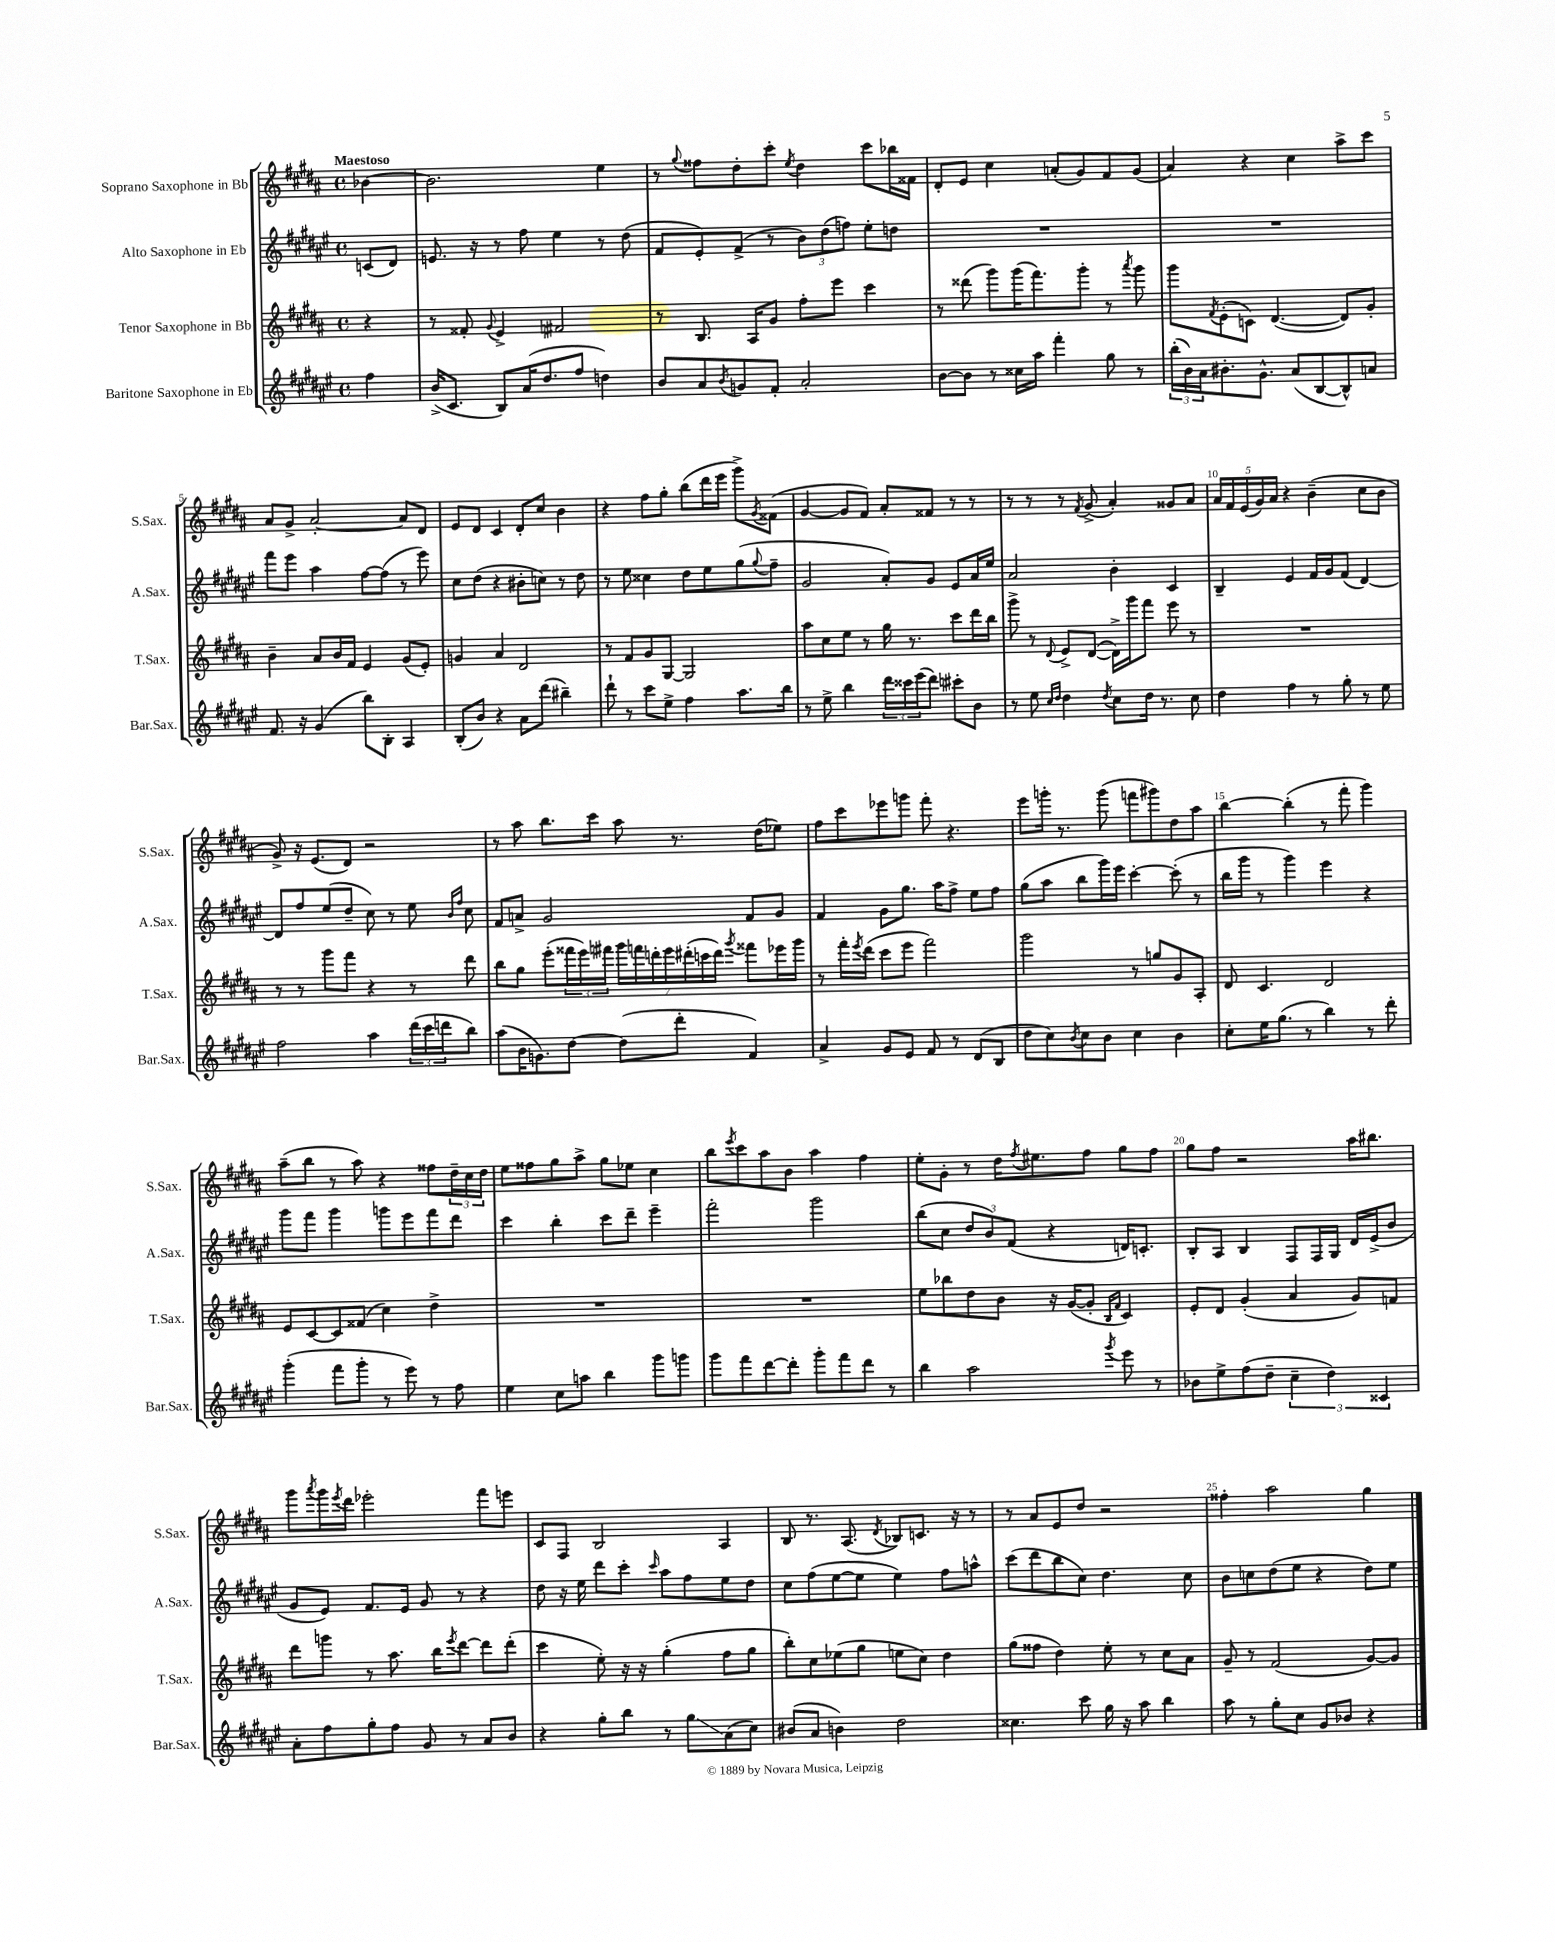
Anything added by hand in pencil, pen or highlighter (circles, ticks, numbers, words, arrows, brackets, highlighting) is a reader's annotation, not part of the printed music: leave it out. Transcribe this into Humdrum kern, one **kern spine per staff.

**kern	**kern	**kern	**kern
*staff4	*staff3	*staff2	*staff1
*clefG2	*clefG2	*clefG2	*clefG2
*k[f#c#g#d#a#e#]	*k[f#c#g#d#a#]	*k[f#c#g#d#a#e#]	*k[f#c#g#d#a#]
*M4/4	*M4/4	*M4/4	*M4/4
*met(c)	*met(c)	*met(c)	*met(c)
4ff#	4r	(8c	[4b-
.	.	8d#)	.
=	=	=	=
(16b^	8r	8.e	2.b-]
8.c#	.	.	.
.	8f##'	.	.
.	.	16r	.
.	8qqg#	.	.
8B)	4e^	8r	.
(16a#	.	8ff#	.
8.dd#	.	.	.
.	2f#	4ee#	.
8ff#	.	.	.
4dd)	.	8r	4ee
.	.	(8dd#	.
=	=	=	=
8b	8r	8f#	8r
.	.	.	8qqgg#
8a#	8.B	8e#')	8ff##
8qb	.	.	.
8g	.	(8f#^	8dd#'
.	16A#	.	.
8f#'	8g#	8r	8ccc#'
.	.	.	8qee
2a#'	8ff#'	12b)	4dd#
.	.	(12dd#	.
.	8eee	.	.
.	.	12ff)	.
.	4ccc#	8ee#'	8ccc#
.	.	8dd	16bb-
.	.	.	16f##
=	=	=	=
[8b	8r	1r	8d#'
8b]	(8ddd##	.	8e
8r	8ggg#)	.	4cc#
16cc##	(16ggg#	.	.
16aa#	8.fff#)	.	.
4fff#'	.	.	(8a'
.	8ggg#'	.	8g#)
8gg#	8r	.	8f#
.	8qaaa#	.	.
8r	8ggg#	.	(8g#
=	=	=	=
(24bb'	8ggg#	1r	4a#)
24b)	.	.	.
24a#	.	.	.
.	8qf#	.	.
8.b#'	(8e'	.	.
.	8c)	.	4r
8.g#^^	.	.	.
.	([4.d#	.	.
(8a#	.	.	4cc#
[8B	.	.	.
8B^^])	8d#])	.	8aa#^
8a	8g#'	.	8ccc#
=	=	=	=
8.f#	4b~	8fff#	8a#
.	.	8eee#	8g#^
16r	.	.	.
(4g#	8a#	4aa#	[2a#'
.	16b	.	.
.	16f#	.	.
8bb)	4e	[8ff#	.
8B'	.	(8ff#]	.
4A#	(8g#	8r	8a#]
.	8e')	8eee#)	8d#
=	=	=	=
(8B'	4g	8cc#	8e
8b)	.	(8dd#	8d#
4r	4a#	4r	4c#
8a#	2d#	8b#'	8d#'
(8ddd#	.	8cc)	8cc#
4bb#~)	.	8r	4b
.	.	8dd#	.
=	=	=	=
8ddd#`	8r	8r	4r
8r	8f#	8ee#	.
8ccc#	8g#	4cc##	8ff#
8ee#^	[8G#	.	8gg#'
4ff#	2G#]	8dd#	(8bb
.	.	8ee#	16ddd#
.	.	.	16eee
8.aa#	.	(8gg#	8ggg#^)
.	.	8qqgg#	8qg#
.	.	8ff#~	(8f##
16bb	.	.	.
=	=	=	=
8r	8aa#	2g#	[4g#
8ee#^	8cc#	.	.
4bb	8ee	.	8g#]
.	8r	.	8f#)
24ddd#	16gg#	8a#')	8a#'
24ccc##	.	.	.
.	8.r	.	.
(24eee#	.	.	.
8ddd#)	.	8g#	8f##
8ccc#'	8ccc#	8e#	8r
8b	16ddd#	16a#	8r
.	16bb	16ee#	.
=	=	=	=
8r	8ggg#^	2a#	8r
8ee#	8r	.	8r
16qqcc#	.	.	.
16qqdd#	8qqd#	.	.
4dd#	8e^	.	8r
.	.	.	8qf#
.	([8d#	.	(8g#^
8qdd#	.	.	.
8cc#	16d#^])	4b'	4a#')
.	16ggg#	.	.
16dd#	8fff#	.	.
8.r	.	.	.
.	8eee	4c#	8g##
8cc#	8r	.	8a#
=	=	=	=
4dd#	1r	4B~	20a#
.	.	.	20f#
.	.	.	(20e
.	.	.	20g#)
.	.	.	20a#
4ff#	.	4e#	4r
8r	.	16f#	(4b~
.	.	16g#	.
8gg#'	.	(8f#	.
8r	.	[4d#)	8cc#
8ee#	.	.	8b
=	=	=	=
2ff#	8r	8d#]	8g#^)
.	8r	8ff#	16r
.	.	.	(8.e
.	8ggg#	(8ee#	.
.	8fff#	8dd#~	8d#)
4aa#	4r	8cc#)	2r
.	.	8r	.
(24ddd#	8r	8ee#	.
24ccc#	.	.	.
24ddd	.	.	.
.	.	16qqb	.
.	.	16qqff#	.
8bb)	8ddd#	8cc#	.
=	=	=	=
(8aa#	8bb	8f#	8r
16b	8gg#	8a^	8aa#
8.g)	.	.	.
.	(8eee'	2g#	8.bb
[8dd#	24fff##	.	.
.	24eee)	.	.
.	.	.	16ccc#
.	24fff#	.	.
(8dd#]	28ggg#	.	8aa#
.	28fff	.	.
.	28ddd'	.	.
.	28eee	.	.
8ddd#'	.	.	8.r
.	(28ddd#'	.	.
.	28ccc	.	.
.	28ddd#)	.	.
.	8qggg#	.	.
4f#)	8fff##	8f#	.
.	.	.	(16dd#
.	16eee-	8g#	8ee-)
.	16ggg#	.	.
=	=	=	=
4a#^	8r	4f#	8ff#
.	16fff#'	.	8ccc#
.	8qeee	.	.
.	(16ddd#	.	.
8g#	8ccc#	8g#	8eee-
8e#	8eee	8.gg#	8ggg
8f#	2fff#)	.	8fff#'
.	.	16aa#	.
8r	.	8ff#^	4.r
(8d#	.	8ee#	.
8B	.	8ff#	.
=	=	=	=
8dd#	2ggg#	(8gg#	8eee
8cc#)	.	8aa#	16ggg'
.	.	.	8.r
8qb	.	.	.
8cc#	.	8bb	.
8b	.	16ggg#)	(8ggg
.	.	16eee#	.
4cc#	8r	[4ccc#'	8fff
.	8gg	.	8ggg#)
4b	8g#	(8ccc#']	8dd#
.	8A#'	8r	8aa#
=	=	=	=
8cc#'	8d#	16bb	[4bb
.	.	16ggg#	.
16ee#	4.c#	8r	.
(8.gg#	.	.	.
.	.	4ggg#)	(4bb']
8r	.	.	.
4bb)	2d#	4eee#	8r
.	.	.	8fff#'
8r	.	4r	4ggg#)
8ddd#'	.	.	.
=	=	=	=
(4ggg#'	8e	8ggg#	(8aa#~
.	[8c#	8fff#	8bb
8fff#	8c#]	4ggg#	8r
8ggg#'	(8f##	.	8aa#)
8r	4cc#)	8ggg	4r
8eee#)	.	8eee#	.
8r	4dd#^	8fff#	8ff##
8ff#	.	8ddd#	24dd#~
.	.	.	24cc#
.	.	.	24dd#
=	=	=	=
4ee#	1r	4ccc#	8ee
.	.	.	8ff##
8cc#	.	4bb'	8gg#
8aa	.	.	8aa#^
4bb	.	8ccc#	8gg#
.	.	8ddd#~	8ee-
8ggg#	.	4eee#~	4cc#
8ggg	.	.	.
=	=	=	=
8ggg#	1r	2fff#'	8bb
.	.	.	8qeee
8fff#	.	.	8ccc#
[8ddd#	.	.	8aa#
8ddd#']	.	.	8b
8ggg#'	.	2ggg#	4aa#
8fff#	.	.	.
8ddd#	.	.	4ff#
8r	.	.	.
=	=	=	=
4bb	8ee	(8bb	8ee'
.	8bb-	8cc#	8g#'
2aa#	8dd#	12dd#	8r
.	.	12b)	.
.	8b	.	16dd#
.	.	(12f#	.
.	.	.	8qff#
.	.	.	8.ee#
.	16r	4r	.
.	([16g#	.	.
.	8g#']	.	8ff#
.	16qqB	.	.
8qggg#	16qqf#	.	.
8eee#	4c#)	16d)	8gg#
.	.	8.c'	.
8r	.	.	8ff#
=	=	=	=
8b-	8e'	8B'	8gg#
8ee#^	8d#	8A#	8ff#
(8ff#	(4g#'	4B	2r
8dd#~	.	.	.
6cc#~	4a#	8F#	.
.	.	16F#	.
6dd#)	.	.	.
.	.	16G#	.
.	8g#)	16d#	16aa#
.	.	(16e#^	8.bb#
6c##	.	.	.
.	8f	8b	.
=	=	=	=
8a#'	8ddd#	8g#	8ggg#
.	.	.	8qaaa#
8ff#	8ggg	8e#)	16ggg#
.	.	.	8qeee
.	.	.	16ddd#
8gg#'	8r	8.f#	2eee-'
8ff#	8.aa#	.	.
.	.	16e#	.
8g#	.	8g#	.
.	16bb	.	.
.	8qeee	.	.
8r	[8ddd#	8r	.
8a#	8ddd#]	4r	8fff#
8b	(8ddd#'	.	8eee
=	=	=	=
4r	4ccc#	8dd#	8c#
.	.	16r	8F#
.	.	16ee#	.
8gg#'	8ee')	8ddd#	2B
8bb	16r	8ccc#'	.
.	16r	.	.
.	.	16qqccc#	.
8r	(4gg#'	8aa#	.
8gg#	.	8ff#	.
(8a#	8ff#	8ee#	4A#
8cc#)	8gg#	8dd#	.
=	=	=	=
(8b#	8bb')	8cc#	8B
8a#	8cc#	(8ff#	8.r
4b)	(8ee-	[8ee#	.
.	.	.	(8.A#
.	8gg#	8ee#]	.
.	.	.	8qd#
2dd#	8ee	4ee#)	8B-)
.	8cc#)	.	8.c
.	4dd#	8ff#	.
.	.	.	16r
.	.	8aa^^	8r
=	=	=	=
4.cc##	(8gg#	(8ccc#	8r
.	8ff##	8ddd#	8a#
.	4dd#)	8bb	8e
8ccc#	.	8cc#)	8dd#
16gg#	8ee'	4.dd#	2r
16r	.	.	.
8aa#	8r	.	.
4bb	8cc#	.	.
.	8a#	8cc#	.
=	=	=	=
8aa#	8g#~	8b	4ff##'
8r	8r	8cc	.
8gg#'	(2f#	(8dd#	2aa#
8cc#	.	8ee#	.
8g#	.	4r	.
8b-	.	.	.
4r	[8g#)	8dd#)	4gg#
.	8g#]	8ee#	.
==	==	==	==
*-	*-	*-	*-
